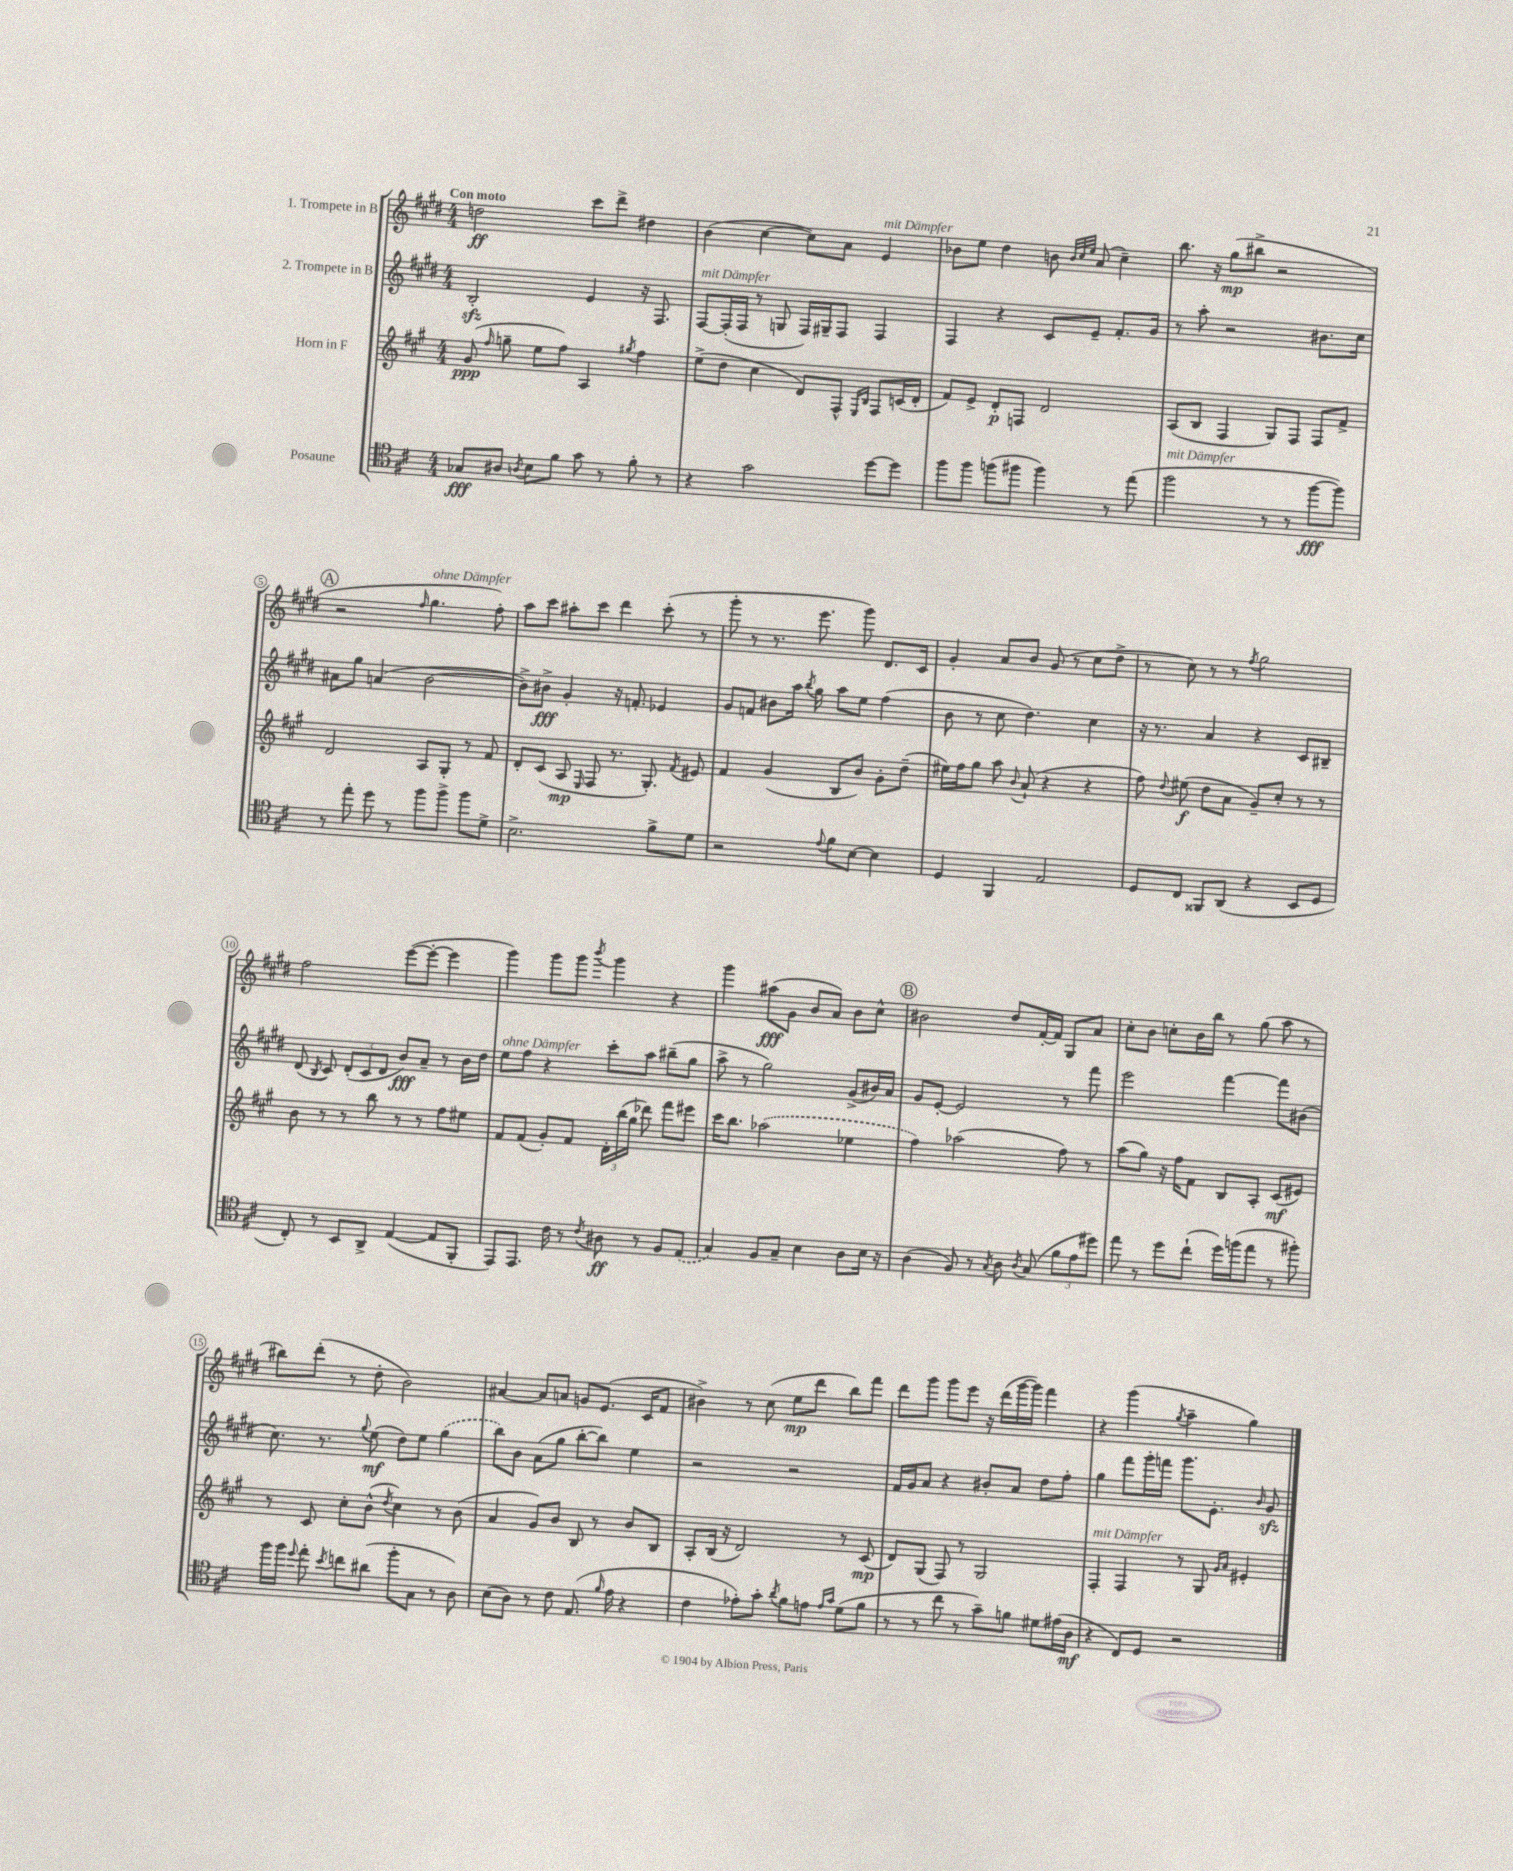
<<
\new StaffGroup <<
\new Staff = "s0" \with { instrumentName = "1. Trompete in B" } {
    \clef treble \key e \major \numericTimeSignature \time 4/4 \tempo "Con moto"
    \autoBeamOff d''2\ff cis'''8[ dis'''8]-> dis''4 |
    b'4( cis''4~ cis''8[) a'8] e'4^\markup { \italic "mit Dämpfer" } |
    bes'8[ e''8] dis''4 b'8 \grace { b'32[ cis''32 e''32] } a'8( cis''4--) |
    b''8. r16 gis''8[\mp( bis''8]-> r2 |
    \mark \markup { \circle "A" } r2 \grace { fis''16 } gis''4.^\markup { \italic "ohne Dämpfer" } fis''8-.) |
    a''8[ cis'''8] ais''8[-. cis'''8] dis'''4 cis'''8-.( r8 |
    gis'''8-. r8 r8. e'''8. gis'''8) dis'8.[ cis'16] |
    gis'4-. a'8[ b'8] gis'8( r8 cis''8[ dis''8]-> |
    r8 cis''8) r8 r8 \acciaccatura { fis''8 } gis''2 |
    fis''2 e'''8[~( e'''8]~-. e'''4 |
    gis'''4) gis'''8[ gis'''8] \acciaccatura { b'''8 } gis'''4 r4 |
    gis'''4 ais''8[\fff( gis'8] b'8[ a'8]) b'8[ cis''8]-^ |
    \mark \markup { \circle "B" } bis'2 dis''8[ fis'16~-. fis'16] gis8[ a'8] |
    cis''8[-. b'8] c''8[-. b'16 b''16] r8 gis''8( a''8 r8 |
    bis''8[) dis'''8]-.( r8 dis''8-. b'2) |
    ais'4~ ais'8[ a'8] g'8[ e'8.]( cis'16[ fis'8] |
    bis'4->) r8 cis''8( e''8[\mp dis'''8] b''8[) fis'''8] |
    dis'''8[ gis'''8] gis'''8[ e'''8] r16 dis'''16[( gis'''16~ gis'''16]) fis'''4 |
    r4 gis'''4( \acciaccatura { gis''8 } a''4-- gis''4) \bar "|." |
}
\new Staff = "s1" \with { instrumentName = "2. Trompete in B" } {
    \clef treble \key e \major \numericTimeSignature \time 4/4
    \autoBeamOff b2-.\sfz e'4 r16 fis8. |
    fis8[~^\markup { \italic "mit Dämpfer" } fis16-.( fis16] r8 g8 fis16[) gis16-- fis8] fis4 |
    fis4 r4 cis'8[ e'8]-- fis'8.[-. gis'16] |
    r8 a''8-. r2 bis'8.[ cis''16] |
    \mark \markup { \circle "A" } ais'8[ gis''8] a'4( b'2~ |
    b'8[->) bis'8]->\fff gis'4-. r16 f'8.-. ees'4 |
    gis'8[ f'8] bis'8[ a''16] \acciaccatura { b''8 } gis''16 a''8[ e''8] fis''4( |
    b'8 r8 cis''8 dis''4.) cis''4 |
    r16 r8. a'4 r4 cis'8[ bis8]-- |
    dis'8( \acciaccatura { b8 } cis'8) \tuplet 3/2 { dis'8[-.( cis'8 dis'8] } b'8[\fff) a'8]-- r8 b'16[ dis''16] |
    e''8[^\markup { \italic "ohne Dämpfer" } fis''8] r4 cis'''8[-. a''8] bis''8[--( gis''8] |
    a''8-> r8 gis''2) gis'8[->( bis'16) a'16] |
    \mark \markup { \circle "B" } gis'8[ e'8]~-. e'2 r8 fis'''8 |
    e'''2 fis'''4~ fis'''8[ bis'8]( |
    cis''8.) r8. \appoggiatura { gis''8 } e''8\mf( dis''8[) e''8] \once \slurDashed gis''4( |
    b''8[) b'8] a'8[( gis''8] b''8[~-. b''8]) e''4 |
    r2 r2 |
    fis'16[ gis'16 a'8] r4 bis'8[-. a'8] dis''8[ fis''8]-. |
    gis''4 fis'''8[ gis'''16-. f'''16] gis'''8.[ e'8.]-. \grace { b'16 } gis'8\sfz \bar "|." |
}
\new Staff = "s2" \with { instrumentName = "Horn in F" } {
    \clef treble \key a \major \numericTimeSignature \time 4/4
    \autoBeamOff gis'8\ppp( \grace { fis''16 } g''8-- e''8[ fis''8]) a4 \acciaccatura { gis''8 } fis''4 |
    e''8[->( d''8] cis''4 d'8[) fis8]-^ \grace { e16[ b16] } fis8[ c'16( d'16]-. |
    fis'8[) e'8]-> d'8[-.\p f8] d'2 |
    a8[( b8] fis4 gis8[) fis8] fis8[ fis'8]-> |
    \mark \markup { \circle "A" } d'2 a8[ gis8]-. r8 fis'8 |
    d'8[-. cis'8]( a8\mp \grace { e16 } fis8 r8. gis8.-.) \acciaccatura { fis'8 } eis'8 |
    fis'4 gis'4( b8[ b'8]) gis'8[-. d''8]--( |
    eis''16[) fis''16 gis''8] a''8 \appoggiatura { b'8 } a'8-!( r4 r4 |
    fis''8) \appoggiatura { d''8 } eis''8\f( d''8[ a'8] gis'8[--) cis''8]-. r8 r8 |
    b'8 r8 r8 b''8 r8 r8 fis''8[ eis''8] |
    fis'8[ fis'8]( gis'8[-.) fis'8] \tuplet 3/2 { d'16[-. b''16( gis''16] } des'''8) fis'''8[ eis'''8] |
    cis'''16[ b''8.] \once \slurDashed aes''2( ees''4 |
    \mark \markup { \circle "B" } fis''4) aes''2( fis''8) r8 |
    a''8[( gis''8]) r16 fis''16[ fis'8] b8[ a8]-. cis'8[\mf( eis'8]) |
    r8 cis'8 cis''8[-. b'8]-^( \acciaccatura { d''8 } cis''4) r8 b'8( |
    a'4 gis'8[) b'8] b8 r8 b'8[ b8] |
    a8[-. b16]( r16 d'2) r8 cis'8\mp( |
    d'8[) gis8]( fis8) r8 gis2 |
    fis4-.^\markup { \italic "mit Dämpfer" } fis4 r8 gis8 \grace { gis'16[ a'16] } eis'4-. \bar "|." |
}
\new Staff = "s3" \with { instrumentName = "Posaune" } {
    \clef tenor \key d \major \numericTimeSignature \time 4/4
    \autoBeamOff ges8[\fff ais8] \acciaccatura { a8 } b8[ fis'8] g'8 r8 fis'8-. r8 |
    r4 g'2 d''8[~ d''8] |
    fis''8[ fis''8] f''8[( fis''8] fis''4) r8 e''8( |
    fis''2^\markup { \italic "mit Dämpfer" } r8 r8 fis''8[~\fff fis''8]) |
    \mark \markup { \circle "A" } r8 e''8-. d''8 r8 fis''8[ fis''8]-> fis''8[ d'8]-> |
    b2.-> fis'8[-> d'8] |
    r2 \appoggiatura { e'8 } fis'8[ b8]~ b4 |
    d4 fis,4 e2 |
    d8[ cis8] fisis,8[ a,8]( r4 b,8[ d8] |
    cis8-.) r8 b,8[ a,8]-> e4~( e8[ fis,8]-. |
    e,8[) e,8.] cis'16 r8 \acciaccatura { cis'8 } ais8\ff r8 fis8[ \once \slurDashed e8]( |
    g4) fis8[ g8]-- b4 a8[ b16] r16 |
    \mark \markup { \circle "B" } a4( fis8) r8 \acciaccatura { g8 } a8 \acciaccatura { a8 } g8( \tuplet 3/2 { fis'8[ e'8 dis''8]) } |
    e''8 r8 d''8[ cis''8]-!( d''16[) f''16( e''8] r8 fis''8-.) |
    fis''16[ fis''16] \appoggiatura { d''8 } e''8-. \acciaccatura { b'8 } c''8[ ais'8]( fis''8[-. g8] r8 a8) |
    b8[( a8]) r8 cis'8 e8.( \grace { fis'16 } e'16 r4 |
    cis'4 ees'8[-.) g'8]-. \acciaccatura { a'8 } fis'8[ e'8] \grace { e'16[ g'16] } d'8[( fis'8] |
    r8 r8 cis''8 r8 g'8[--) f'8] dis'8[ eis'16( a16]\mf |
    r4 cis8[) d8] r2 \bar "|." |
}
>>
>>
\layout { \context { \Score \override BarNumber.stencil = #(make-stencil-circler 0.1 0.3 ly:text-interface::print) } }
